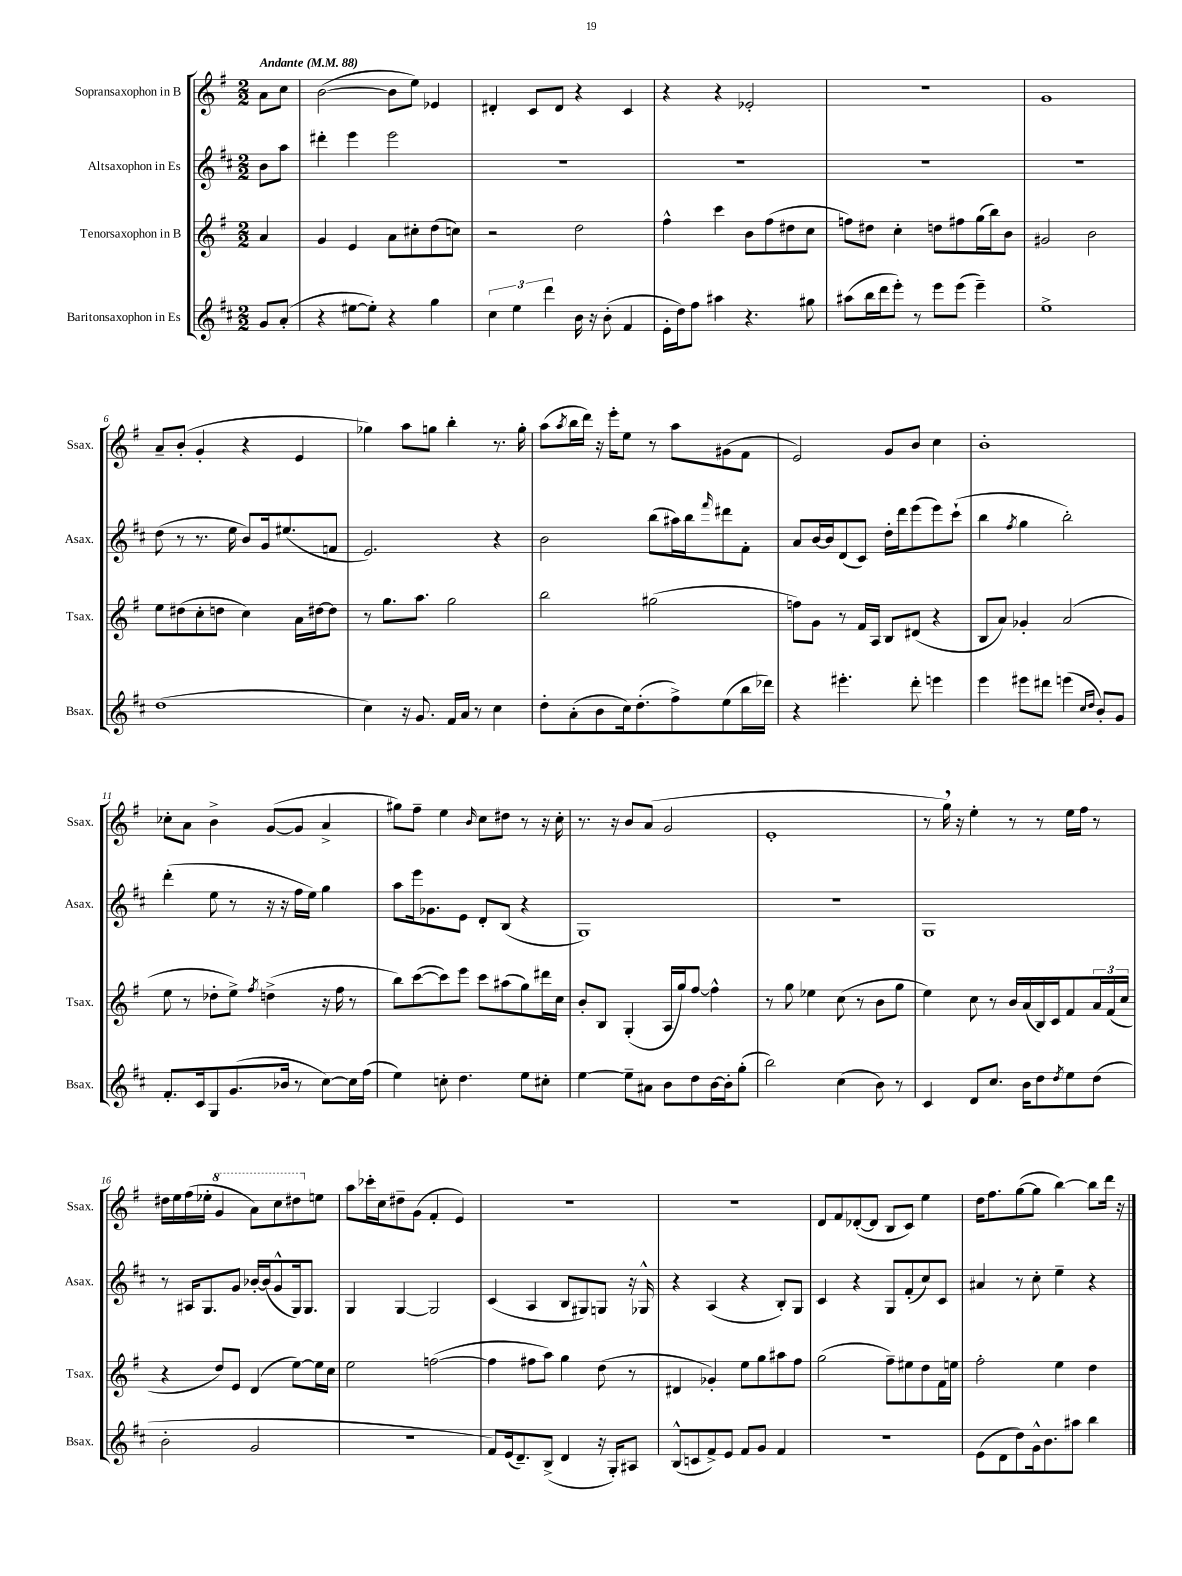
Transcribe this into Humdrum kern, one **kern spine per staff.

**kern	**kern	**kern	**kern
*staff4	*staff3	*staff2	*staff1
*clefG2	*clefG2	*clefG2	*clefG2
*k[f#c#]	*k[f#]	*k[f#c#]	*k[f#]
*M2/2	*M2/2	*M2/2	*M2/2
*MM88	*MM88	*MM88	*MM88
8g	4a	8b	8a
(8a'	.	8aa	8cc
=	=	=	=
4r	4g	4ddd#'	([2b
[8ee#	4e	4eee	.
8ee#'])	.	.	.
4r	8a	2eee	8b]
.	8cc#'	.	8ee)
4gg	(8dd	.	4e-
.	8cc)	.	.
=	=	=	=
6cc#	2r	1r	4d#'
6ee	.	.	.
.	.	.	8c
6ddd	.	.	.
.	.	.	8d#
16b	2dd	.	4r
16r	.	.	.
(8b'	.	.	.
4f#	.	.	4c
=	=	=	=
16e'	4ff#^^	1r	4r
16dd)	.	.	.
8ff#	.	.	.
4aa#	4ccc	.	4r
4.r	8b	.	2e-'
.	(8ff#	.	.
.	8dd#	.	.
8gg#	8cc	.	.
=	=	=	=
(8aa#	8ff)	1r	1r
16bb	8dd#	.	.
16ddd	.	.	.
8eee')	4cc'	.	.
8r	.	.	.
8eee	8dd	.	.
(8eee	8ff#	.	.
4eee~)	(16gg	.	.
.	16bb)	.	.
.	8b	.	.
=	=	=	=
1ee^	2g#	1r	1g
.	2b	.	.
=	=	=	=
(1dd	8ee	(8dd	8a~
.	(8dd#	8r	(8b'
.	8cc'	8.r	4g'
.	8dd	.	.
.	.	16ee	.
.	4cc)	8b)	4r
.	.	16g	.
.	.	(8.ee#	.
.	16a	.	4e
.	[16dd#	.	.
.	8dd#]	8f	.
=	=	=	=
4cc#)	8r	2.e)	4gg-)
.	8.gg	.	.
16r	.	.	8aa
8.g	8.aa	.	.
.	.	.	8gg
16f#	2gg	.	4bb'
16a	.	.	.
8r	.	.	.
4cc#	.	4r	8.r
.	.	.	16gg'
=	=	=	=
8dd'	2bb	2b	(8aa
.	.	.	8qaa
(8a'	.	.	16bb
.	.	.	16ddd)
8b	.	.	16r
.	.	.	16eee'
16cc#)	.	.	8ee
(8.dd'	.	.	.
.	(2gg#	(8bb	8r
8ff#^)	.	16aa#)	8aa
.	.	16bb	.
.	.	16qqfff#	.
(8ee	.	8ddd#	(8g#
16bb	.	8f#'	8f#
16ddd-)	.	.	.
=	=	=	=
4r	8ff)	8a	2e)
.	8g	[16b	.
.	.	16b]	.
4.eee#'	8r	(8d	.
.	16f#	8c#)	.
.	16A	.	.
.	8B	16dd'	8g
.	.	16ddd	.
8ddd'	(8d#	(8eee	8b
4eee	4r	8eee)	4cc
.	.	(8ccc#`	.
=	=	=	=
4eee	8B	4bb	1b'
.	8a)	.	.
.	.	8qff#	.
8eee#	4g-'	4gg	.
8ddd#	.	.	.
(4eee	(2a	2bb')	.
16qqcc#	.	.	.
16qqdd	.	.	.
8b')	.	.	.
8g	.	.	.
=	=	=	=
8.f#'	8ee	(4ddd'	8cc-'
.	8r	.	8a
16c#	.	.	.
8G	8dd-'	8ee	4b^
(8.g	8ee^)	8r	.
.	8qff#	.	.
.	(4dd^	16r	([8g
16b-	.	16r	.
8r	.	16ff#	8g]
.	.	16ee)	.
[8cc#)	16r	4gg	4a^
.	16ff#	.	.
16cc#]	8r	.	.
(16ff#	.	.	.
=	=	=	=
4ee)	8bb)	8aa	8gg#)
.	([8ccc	16eee	8ff#~
.	.	8.g-	.
8cc'	8ccc])	.	4ee
4.dd	8eee	8e	.
.	.	.	16qqb
.	8ccc	8d'	8cc
.	(8aa#	(8B	8dd#
8ee	8gg)	4r	8r
8cc#'	16ddd#	.	16r
.	16cc	.	16cc'
=	=	=	=
[4ee	8b'	1G)	8.r
.	8B	.	.
.	.	.	16r
8ee~]	(4G'	.	8b
8a#	.	.	(8a
8b	16A	.	2g
.	16gg)	.	.
8dd	[8ff#	.	.
[16b	4ff#^^]	.	.
16b']	.	.	.
(8gg'	.	.	.
=	=	=	=
2bb)	8r	1r	1e'
.	8gg	.	.
.	4ee-	.	.
(4cc#	(8cc	.	.
.	8r	.	.
8b)	8b	.	.
8r	8gg	.	.
=	=	=	=
4c#	4ee)	1G	8r
.	.	.	16gg)
.	.	.	16r
8d	8cc	.	4ee'
8.cc#	8r	.	.
.	16b	.	8r
16b	(16a	.	.
8dd	16B)	.	8r
.	16c	.	.
8qdd	.	.	.
8ee	8f#	.	16ee
.	.	.	16ff#
(8dd	24a	.	8r
.	(24f#	.	.
.	24cc	.	.
=	=	=	=
2b'	4r	8r	16dd#
.	.	.	16ee
.	.	16A#	(16ff#
.	.	8.G	16ee-'
.	8dd)	.	4gg
.	8e	8g	.
2g	(4d	[16b-'	8aa)
.	.	(16b-]	.
.	.	8g^^	8ccc
.	[8ee)	16G)	8ddd#
.	.	8.G	.
.	16ee]	.	8ee
.	16cc	.	.
=	=	=	=
1r	2ee	4G	8aa
.	.	.	16ccc-'
.	.	.	16cc
.	.	[4G	8dd#~
.	.	.	(8g
.	([2ff	2G]	4f#'
.	.	.	4e)
=	=	=	=
8f#)	4ff]	(4c#	1r
(16e	.	.	.
8.d~)	.	.	.
.	8ff#	4A	.
(8B^	8aa)	.	.
4d	4gg	8B	.
.	.	8G#)	.
16r	(8dd	8G	.
16G')	.	.	.
8A#	8r	16r	.
.	.	16G-^^	.
=	=	=	=
(8B^^	4d#	4r	1r
8c	.	.	.
8f#^)	4g-')	(4A	.
8e	.	.	.
8f#	8ee	4r	.
8g	8gg	.	.
4f#	8aa#	8B')	.
.	8ff#	8G	.
=	=	=	=
1r	(2gg	4c#	8d
.	.	.	8f#
.	.	4r	([8d-'
.	.	.	8d-]
.	8ff#~)	8G	8B
.	8ee#	(8f#'	8c)
.	8dd	8cc#)	4ee
.	16f#	8c#	.
.	16ee	.	.
=	=	=	=
(8e	2ff#'	4a#	16dd
.	.	.	8.ff#
8d	.	.	.
8dd)	.	8r	([8gg
16g^^	.	8cc#'	8gg]
8.b	.	.	.
.	4ee	4ee~	[4bb)
8aa#	.	.	.
4bb	4dd	4r	8bb]
.	.	.	16ddd
.	.	.	16r
==	==	==	==
*-	*-	*-	*-
